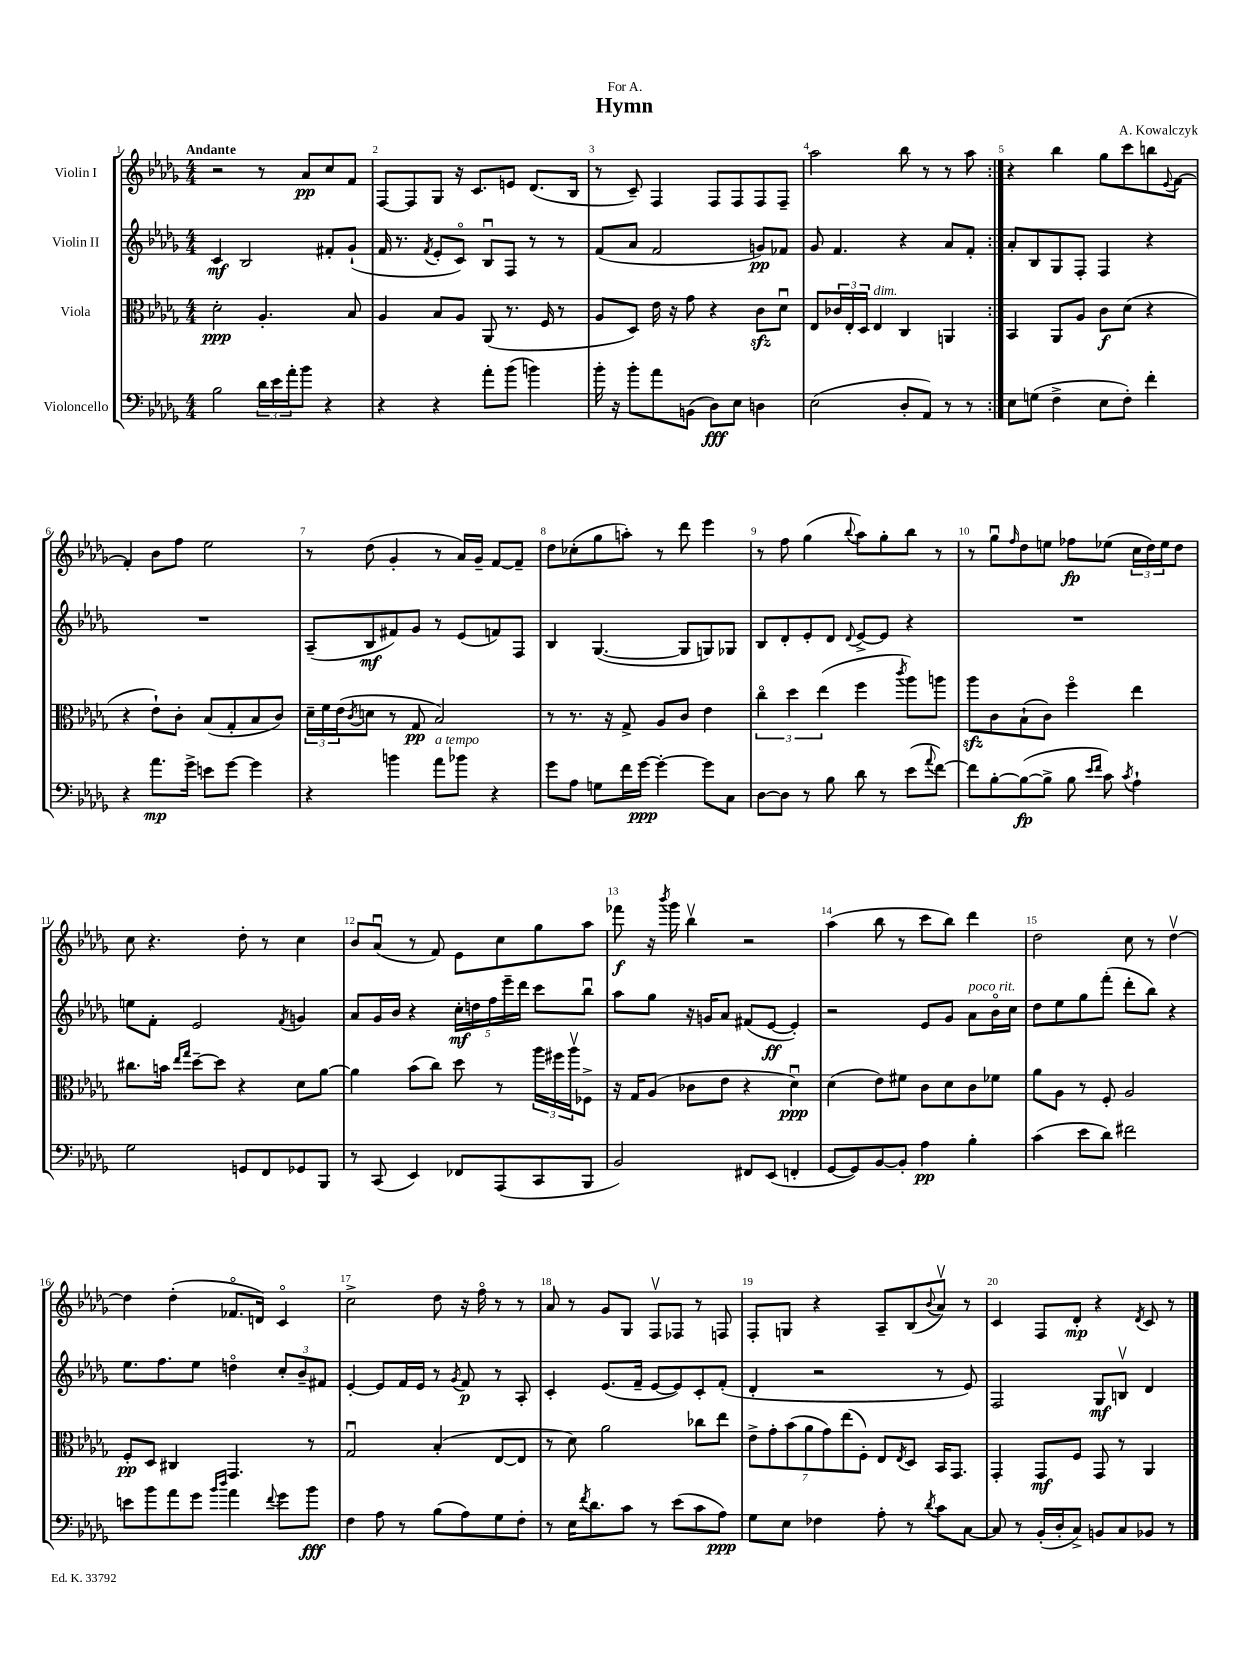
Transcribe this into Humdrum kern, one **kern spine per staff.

**kern	**kern	**kern	**kern
*staff4	*staff3	*staff2	*staff1
*clefF4	*clefC3	*clefG2	*clefG2
*k[b-e-a-d-g-]	*k[b-e-a-d-g-]	*k[b-e-a-d-g-]	*k[b-e-a-d-g-]
*M4/4	*M4/4	*M4/4	*M4/4
2B-	2d-'	4c	2r
.	.	2B-	.
24d-	4.A-'	.	8r
24e-	.	.	.
24a-'	.	.	.
8b-	.	.	8a-
4r	.	8f#'	8cc
.	8B-	(8g-`	8f
=	=	=	=
4r	4A-	16f	[8F
.	.	8.r	.
.	.	.	8F]
.	.	8qf	.
4r	8B-	8e-'	8G-
.	8A-	8co)	16r
.	.	.	8.c
8a-'	(8AA-	8B-u	.
(8b-	8.r	8F	8e
4b)	.	8r	(8.d-
.	16F	.	.
.	8r	8r	.
.	.	.	16B-
=	=	=	=
16b-'	8A-	(8f	8r
16r	.	.	.
8b-'	8D-)	8a-	8c~)
8a-	16e-	2f	4F
.	16r	.	.
(8BB	8g-	.	.
8D-)	4r	.	8F
8E-	.	.	8F
4D	8c	8g)	8F
.	8d-u	8f-	8F~
=	=	=	=
(2E-	8E-	8g-	2aa-
.	24c-	4.f	.
.	24E-'	.	.
.	24D-	.	.
.	4E-	.	.
8D-'	4C	4r	8bb-
8AA-)	.	.	8r
8r	4AA	8a-	8r
8r	.	8f'	8aa-
=:|!	=:|!	=:|!	=:|!
8E-	4BB-	8a-'	4r
(8G	.	8B-	.
4F^	8AA-	8G-	4bb-
.	8A-	8F'	.
8E-	8c	4F	8gg-
8F')	(8d-	.	8ccc
4f'	4r	4r	8bb
.	.	.	8qqe-
.	.	.	[8f
=	=	=	=
4r	4r	1r	4f']
8.a-	8e-`)	.	8b-
.	8c'	.	8ff
16g-^	.	.	.
8e	(8B-	.	2ee-
[8g-	8G-'	.	.
4g-]	8B-	.	.
.	8c)	.	.
=	=	=	=
4r	24d-~	(8A-~	8r
.	24f	.	.
.	(24e-	.	.
.	8qc	.	.
.	8d	8B-	(8dd-
4b	8r	8f#)	4g-'
.	8G-	8g-	.
8a-	2B-)	8r	8r
8b-	.	(8e-	16a-)
.	.	.	16g-~
4r	.	8f)	[8f
.	.	8F	8f~]
=	=	=	=
8g-	8r	4B-	8dd-
8A-	8.r	.	(8cc-'
8G	.	([4.G-	8gg-
.	16r	.	.
16f	8G-^	.	8aa')
[16g-	.	.	.
4g-'_	8A-	.	8r
.	8c	8G-]	8ddd-
8g-]	4e-	8G)	4eee-
8C	.	8G-	.
=	=	=	=
[8D-	6cco	8B-	8r
8D-]	.	8d-'	8ff
.	6dd-	.	.
8r	.	8e-'	(4gg-
.	(6ee-	.	.
8B-	.	8d-	.
.	.	8qqd-	8qqbb-
8d-	4ff	[8e-^	8aa-)
8r	.	8e-]	8gg-'
.	8qccc	.	.
(8e-	8aa-)	4r	8bb-
8qqa-	.	.	.
[8f)	8aa	.	8r
=	=	=	=
8f]	8aa-	1r	8r
[8B-'	8c	.	8gg-u
.	.	.	16qqff
(8B-_	(8B-`	.	8dd-
8B-^]	8c)	.	8ee
8B-	4ffo	.	8ff-
16qqe-	.	.	.
16qqf	.	.	.
8c)	.	.	(8ee-
8qc	.	.	.
4A-`	4ee-	.	24cc
.	.	.	24dd-)
.	.	.	24ee-
.	.	.	8dd-
=	=	=	=
2G-	8.cc#	8ee	8cc
.	.	8f'	4.r
.	16b	.	.
.	16qqee-	.	.
.	16qqgg-	.	.
.	[8dd-~	2e-	.
.	8dd-]	.	.
8GG	4r	.	8dd-'
8FF	.	.	8r
.	.	8qf	.
8GG-	8d-	4g	4cc
8BBB-	[8a-	.	.
=	=	=	=
8r	4a-]	8a-	8b-
(8CC	.	16g-	(8a-u
.	.	16b-	.
4EE-)	(8b-	4r	8r
.	8cc)	.	8f)
8FF-	8dd-	20cc'	8e-
.	.	20dd	.
.	.	20ff	.
(8AAA-	8r	.	8cc
.	.	20eee-~	.
.	.	20ddd-	.
8CC	24aa-	8ccc	8gg-
.	24ff#	.	.
.	24aa-v	.	.
8BBB-	8F-^	8bb-u	8aa-
=	=	=	=
2BB-)	16r	8aa-	8fff-
.	16G-	.	.
.	(8A-	8gg-	16r
.	.	.	8qbbb-
.	.	.	16ggg-
.	8c-	16r	4bb-v
.	.	16g	.
.	8e-	8a-	.
8FF#	4r	(8f#	2r
(8EE-	.	[8e-	.
4FF'	4d-u)	4e-'])	.
=	=	=	=
[8GG-	(4d-	2r	(4aa-
8GG-])	.	.	.
[8BB-	8e-)	.	8bb-
8BB-']	8f#	.	8r
4A-	8c	8e-	8ccc
.	8d-	8g-	8bb-)
4B-'	8c	8a-	4ddd-
.	8f-	16b-o	.
.	.	16cc	.
=	=	=	=
(4c	8a-	8dd-	2dd-
.	8A-	8ee-	.
8e-	8r	8gg-	.
8d-)	8F'	(8fff'	.
2f#	2A-	8ddd-'	8cc
.	.	8bb-)	8r
.	.	4r	[4dd-v
=	=	=	=
8e	8F'	8.ee-	4dd-]
8b-	8D-	.	.
.	.	8.ff	.
8a-	4C#	.	(4dd-'
8g-	.	8ee-	.
16qqb-	.	.	.
16qqdd-	.	.	.
4a-	4.GG-	4ddo	8.f-o
.	.	.	16d)
8qqf	.	.	.
8g-	.	12cc'	4co
.	.	12b-~	.
8b-	8r	.	.
.	.	12f#	.
=	=	=	=
4F	2G-u	[4e-'	2cc^
8A-	.	8e-]	.
8r	.	16f	.
.	.	16e-	.
(8B-	(4B-'	8r	8dd-
.	.	8qg-	.
8A-)	.	8f	16r
.	.	.	16ffo
8G-	[8E-	8r	8r
8F'	8E-]	8A-'	8r
=	=	=	=
8r	8r	4c'	8a-
16E-	8d-)	.	8r
8qf	.	.	.
8.d-	.	.	.
.	2a-	(8.e-	8g-
8c	.	.	8G-
.	.	16f~	.
8r	.	[8e-	8Fv
(8e-	.	8e-])	8F-
8c	8cc-	8c'	8r
8A-)	8ee-	(8f'	8F
=	=	=	=
8G-	14e-^	4d-'	8F'
.	14g-'	.	.
8E-	.	.	8G
.	(14b-	.	.
.	14a-	.	.
4F-	.	2r	4r
.	14g-)	.	.
.	(14ee-	.	.
.	14F')	.	.
8A-'	8E-	.	8A-~
.	8qE-	.	.
8r	8D-	.	(8B-
8qd-	.	.	8qqb-
8c	16BB-	8r	8a-v)
.	8.GG-	.	.
[8C	.	8e-)	8r
=	=	=	=
8C]	4GG-'	2F	4c
8r	.	.	.
(16BB-'	8GG-	.	8F
16D-'	.	.	.
8C^)	8F	.	8d-'
8BB	8GG-	8G-	4r
8C	8r	8Bv	.
.	.	.	8qd-
8BB-	4AA-	4d-	8c
8r	.	.	8r
==	==	==	==
*-	*-	*-	*-
